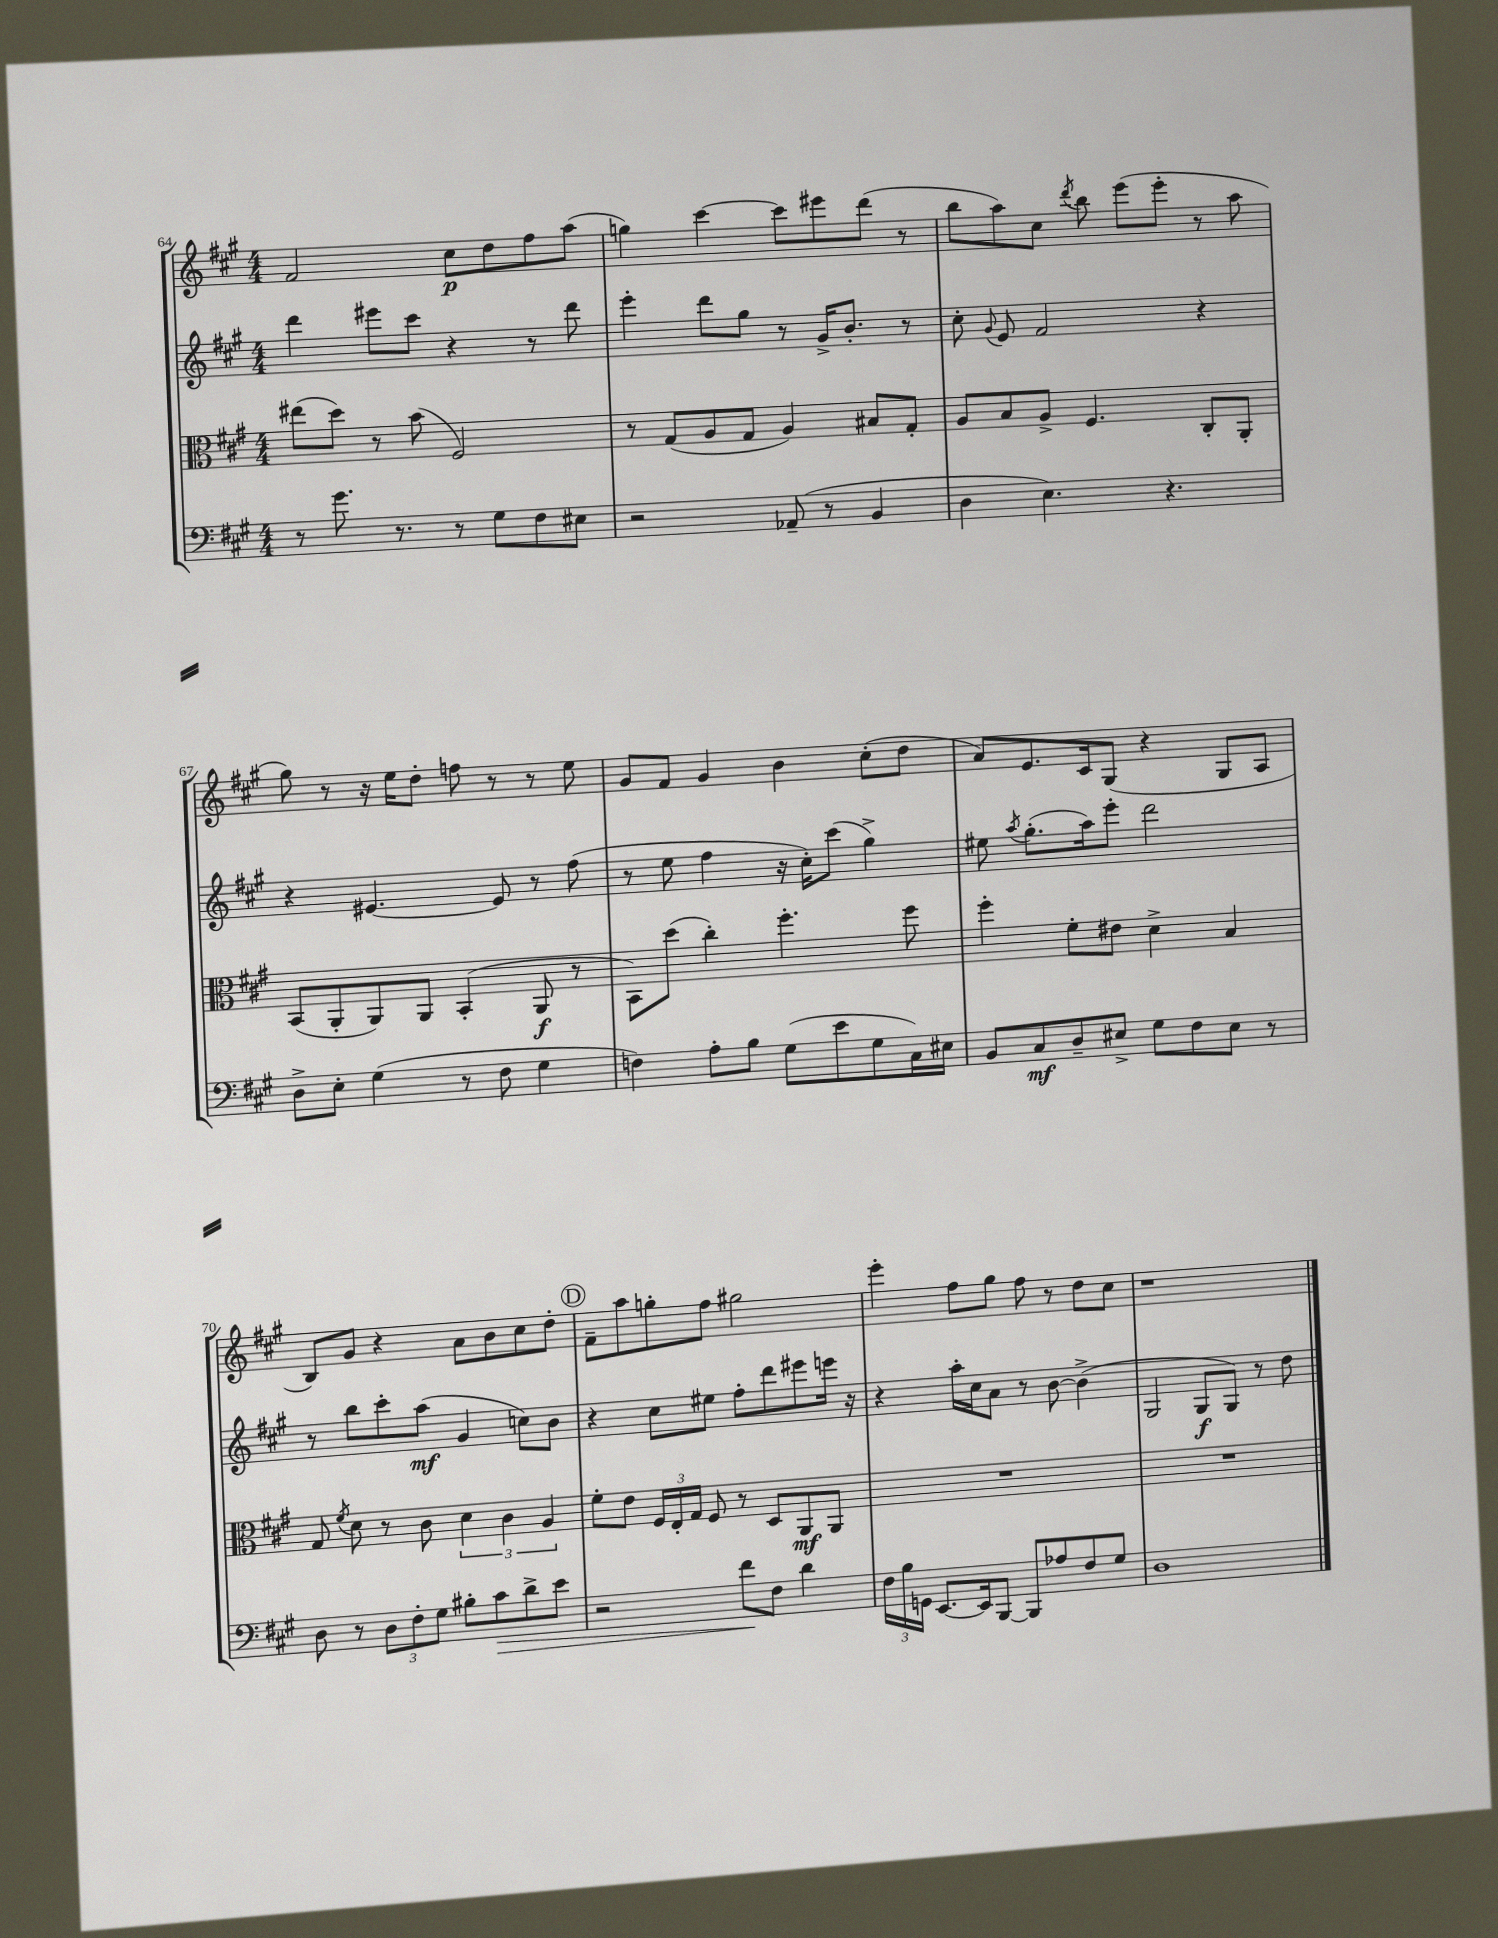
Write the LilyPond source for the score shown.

<<
\new StaffGroup <<
\new Staff = "s0" {
    \clef treble \key a \major \numericTimeSignature \time 4/4
    \autoBeamOff fis'2 cis''8[\p d''8 fis''8 a''8]( |
    g''4) cis'''4~ cis'''8[ eis'''8 d'''8]( r8 |
    b''8[ a''8) cis''8] \acciaccatura { d'''8 } b''8 e'''8[( e'''8]-. r8 a''8 |
    gis''8) r8 r16 e''16[ d''8]-. f''8 r8 r8 e''8 |
    gis'8[ fis'8] gis'4 b'4 cis''8[-.( d''8] |
    a'8[) e'8. cis'16 gis8]( r4 gis8[ a8] |
    b8[) gis'8] r4 a'8[ b'8 cis''8 d''8]-. |
    \mark \markup { \circle "D" } fis'8[-- a''8 g''8-. fis''8] gis''2 |
    e'''4-. fis''8[ gis''8] fis''8 r8 d''8[ cis''8] |
    r1 \bar "|." |
}
\new Staff = "s1" {
    \clef treble \key a \major \numericTimeSignature \time 4/4
    \autoBeamOff d'''4 eis'''8[ cis'''8] r4 r8 d'''8 |
    e'''4-. d'''8[ gis''8] r8 gis'16[-> b'8.]-. r8 |
    cis''8-. \appoggiatura { gis'8 } e'8 fis'2 r4 |
    r4 eis'4.~ eis'8 r8 fis''8( |
    r8 e''8 fis''4 r16 cis''16[-.) cis'''8]( gis''4->) |
    eis''8 \acciaccatura { a''8 } gis''8.[-.( a''16) e'''8]-. d'''2 |
    r8 b''8[ cis'''8-. a''8]\mf( gis'4 c''8[) b'8] |
    \mark \markup { \circle "D" } r4 cis''8[ eis''8] fis''8[-. d'''8 eis'''8 e'''16] r16 |
    r4 a''16[-. cis''16 a'8] r8 b'8~ b'4->( |
    gis2 gis8[\f gis8]) r8 d''8 \bar "|." |
}
\new Staff = "s2" {
    \clef alto \key a \major \numericTimeSignature \time 4/4
    \autoBeamOff eis''8[( d''8]) r8 b'8( fis2) |
    r8 gis8[( a8 gis8] a4) bis8[ gis8]-. |
    a8[ b8 a8]-> fis4. cis8[-. a,8]-. |
    b,8[( a,8-. a,8) a,8] b,4-.( a,8\f r8 |
    b,8[) d''8]( cis''4-.) fis''4.-. fis''8 |
    fis''4-. fis'8[-. eis'8] d'4-> b4 |
    gis8 \acciaccatura { fis'8 } d'8 r8 cis'8 \tuplet 3/2 { d'4 cis'4 a4 } |
    \mark \markup { \circle "D" } fis'8[-. e'8] \tuplet 3/2 { fis16[ e16-. gis16] } fis8 r8 d8[ a,8\mf a,8] |
    R1 |
    R1 \bar "|." |
}
\new Staff = "s3" {
    \clef bass \key a \major \numericTimeSignature \time 4/4
    \autoBeamOff r8 gis'8. r8. r8 gis8[ fis8 eis8] |
    r2 aes,8--( r8 b,4 |
    d4 e4.) r4. |
    d8[-> e8]-. gis4( r8 fis8 gis4 |
    f4) a8[-. b8] gis8[( e'8 gis8 cis16) eis16] |
    b,8[ cis8\mf d8-- eis8]-> gis8[ fis8 eis8] r8 |
    d8 r8 \tuplet 3/2 { d8[ fis8-. gis8] } bis8[-. cis'8\> d'8-> e'8] |
    \mark \markup { \circle "D" } r2 fis'8[\! fis8] d'4 |
    \tuplet 3/2 { fis16[ b16 g,16] } e,8.[~ e,16 b,,8]~ b,,8[ aes8 fis8 gis8] |
    d1 \bar "|." |
}
>>
>>
\layout { \context { \Score currentBarNumber = #64 } }
